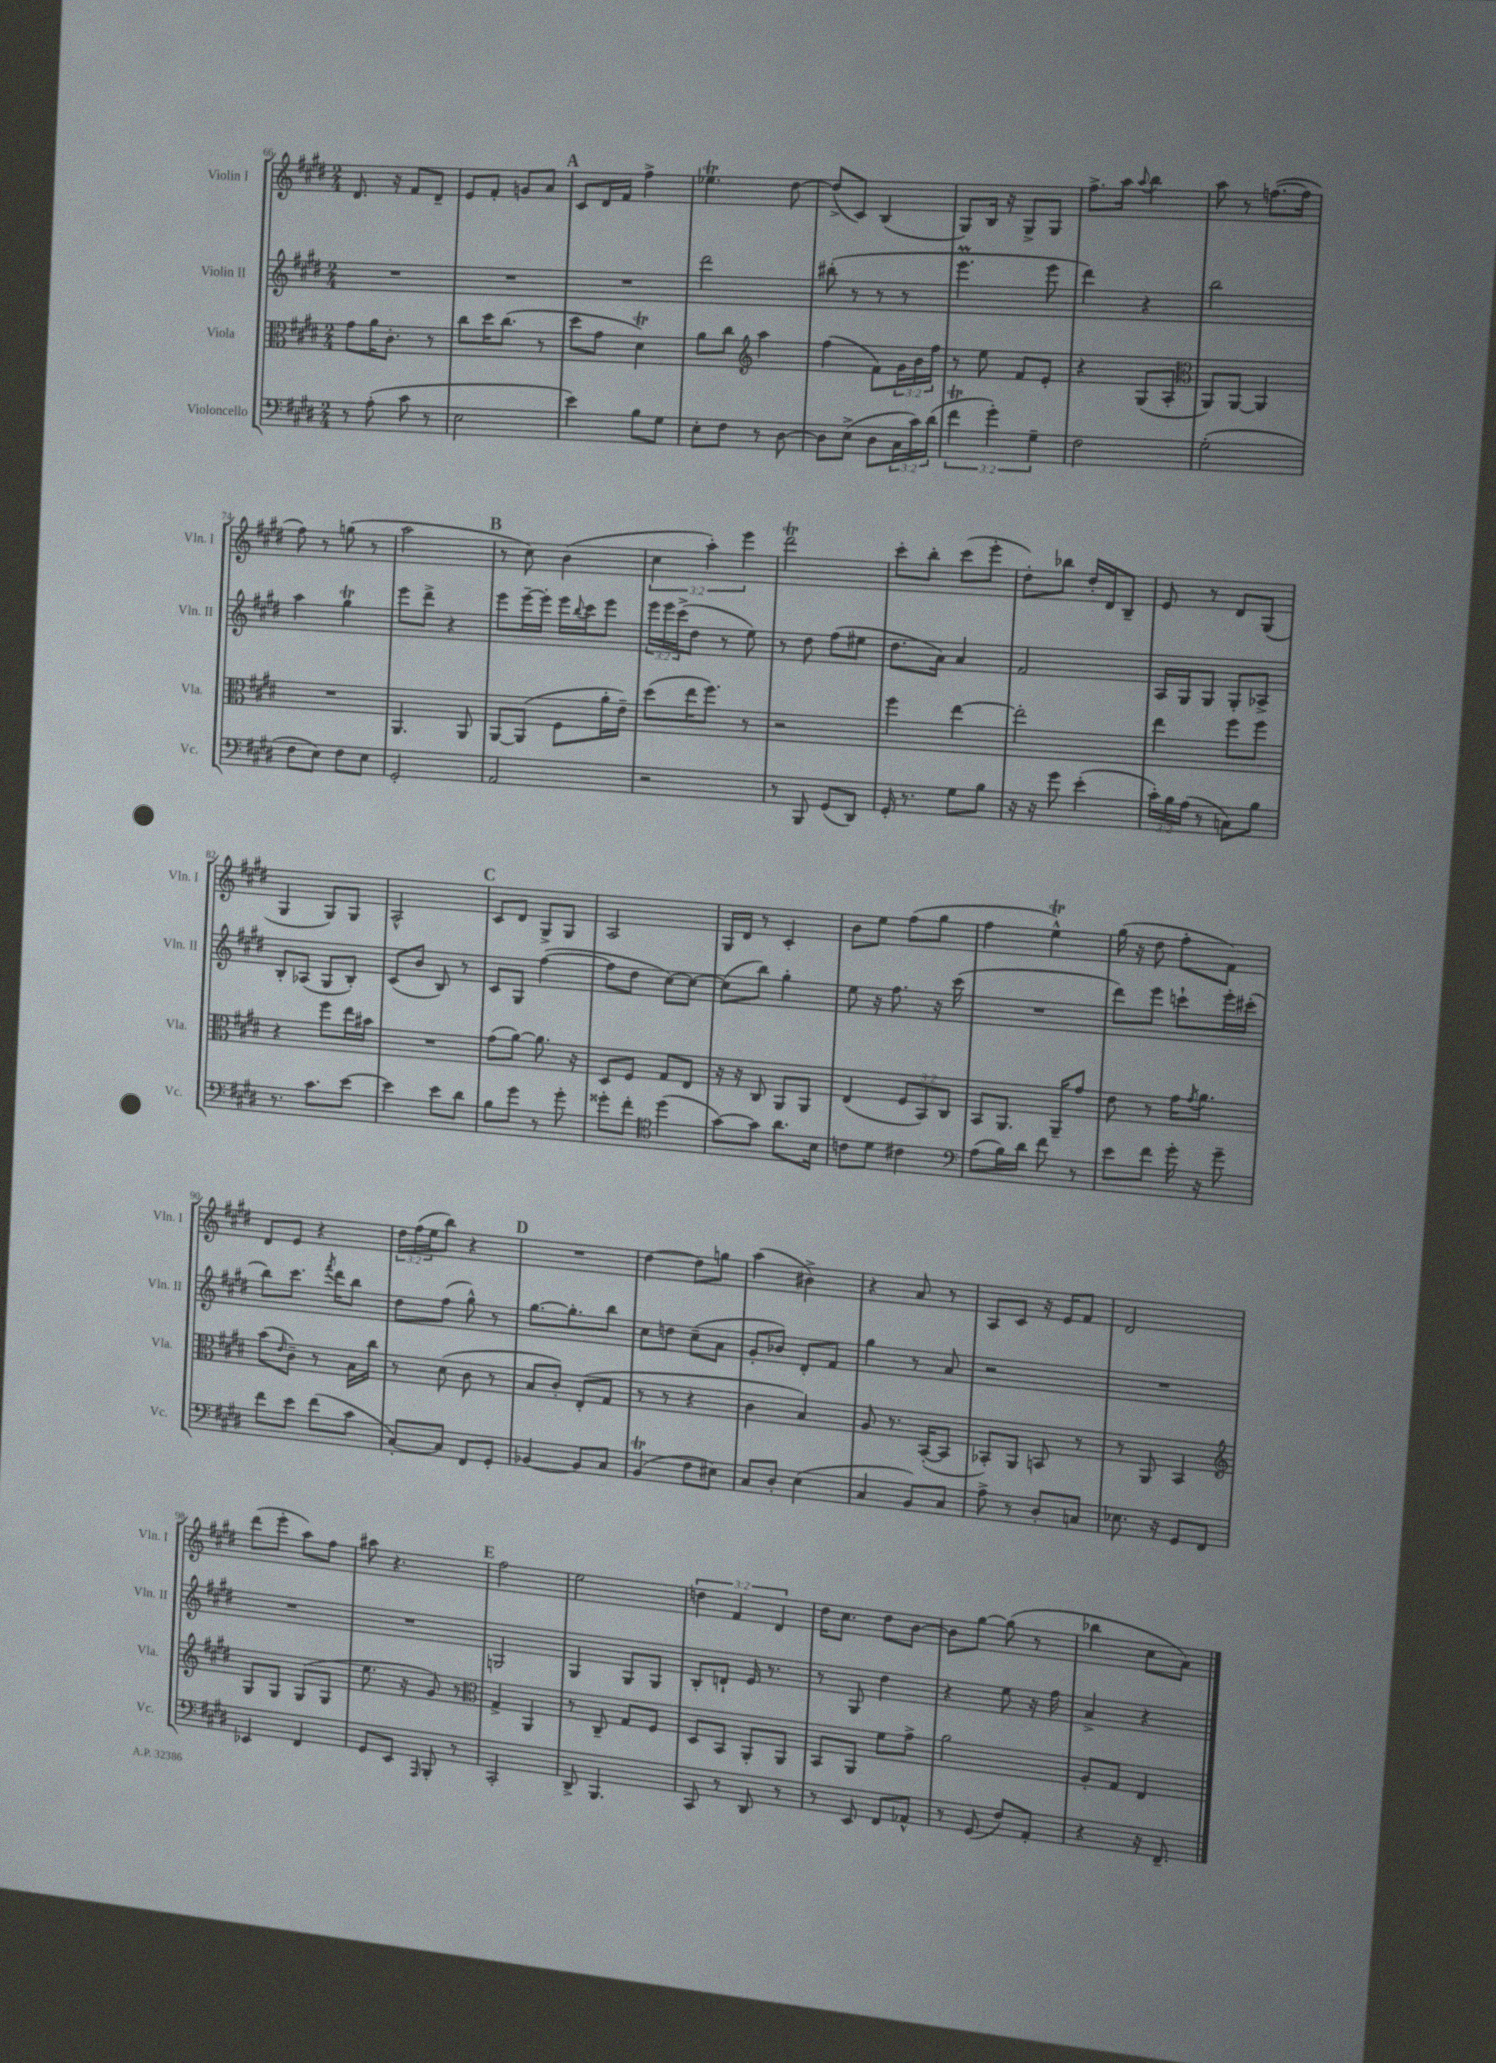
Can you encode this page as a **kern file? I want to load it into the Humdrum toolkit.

**kern	**kern	**kern	**kern
*staff4	*staff3	*staff2	*staff1
*clefF4	*clefC3	*clefG2	*clefG2
*k[f#c#g#d#]	*k[f#c#g#d#]	*k[f#c#g#d#]	*k[f#c#g#d#]
*M2/4	*M2/4	*M2/4	*M2/4
8r	8g#	2r	8.d#
(8A'	16a	.	.
.	8.c#'	.	16r
8c#	.	.	8f#
8r	8r	.	8d#~
=	=	=	=
2E	8cc#	2r	8e
.	16dd#	.	8f#'
.	(8.cc#	.	.
.	.	.	8g
.	8r	.	8a
=	=	=	=
4e)	8dd#	2r	8c#
.	8g#	.	16d#
.	.	.	16f#
8B	4d#)	.	4ff#^
8G#	.	.	.
=	=	=	=
8E'	8a	2ddd#	4.ee-
8F#	8cc#	.	.
*	*clefG2	*	*
8r	4aa	.	.
[8D#	.	.	[8dd#
=	=	=	=
8D#]	(4ff#	(8bb#'	(8dd#^]
(8E^	.	8r	8c#)
8D#	8f#)	8r	(4B
24C#	24g#	8r	.
24c#)	24b	.	.
(24d#	24ff#	.	.
=	=	=	=
6f#	8r	4.eee	8G#)
.	8ee	.	16B
6g#')	.	.	.
.	.	.	16r
.	8f#	.	8G#^
6G#~	.	.	.
.	8e'	8eee	8G#
=	=	=	=
2F#	4r	4ddd#)	8.ff#^
.	.	.	16aa
.	.	.	8qqaa
.	(8G#	4r	4bb
.	8A'	.	.
=	=	=	=
*	*clefC3	*	*
(2G#'	8AA)	2bb	8aa
.	[8AA	.	8r
.	4AA]	.	([8.ff
.	.	.	16ff]
=	=	=	=
8F#	2r	4aa	8ff#)
8E)	.	.	8r
8F#	.	4gg#	(8gg
8E	.	.	8r
=	=	=	=
2GG#'	4.AA	8eee	2aa
.	.	8ddd#^	.
.	.	4r	.
.	8AA	.	.
=	=	=	=
2AA	[8AA	8eee	8r
.	(8AA]	[16eee~	8cc#)
.	.	16eee']	.
.	8F#	16eee	(4b
.	.	8qqbb	.
.	.	16ccc#	.
.	16a'	8eee	.
.	16e~)	.	.
=	=	=	=
2r	(8dd#	24eee	6cc#
.	.	24eee	.
.	.	(24ccc#^	.
.	16ee	8dd#	.
.	.	.	6aa')
.	8.ff#)	.	.
.	.	8r	.
.	.	.	6eee
.	8r	8ee)	.
=	=	=	=
8r	2r	8r	2ddd#
8BBB	.	8dd#	.
(8GG#	.	(8ff#	.
8DD#)	.	8ee#	.
=	=	=	=
16GG#'	4ff#	8.dd#	8ccc#'
8.r	.	.	.
.	.	.	8bb'
.	.	16a)	.
8G#	[4ee	4a	(8ccc#
8B	.	.	8eee'
=	=	=	=
16r	2ee']	2f#	8dd#')
16r	.	.	.
8g#	.	.	8bb-
(4e'	.	.	16dd#'
.	.	.	16d#
.	.	.	8B~
=	=	=	=
24c#')	4ee	16A	8e
24B	.	.	.
.	.	16G#	.
(24A	.	.	.
8r	.	8G#	8r
8C)	8ff#	8G#'	8d#
8B	8ff#	8A-^	(8G#
=	=	=	=
8.r	4r	8B'	4G#
.	.	(8A-	.
8.c#	.	.	.
.	8ff#	8G#	8G#)
[8e	16ee	8B')	8G#
.	16b#	.	.
=	=	=	=
4e]	2r	(8c#	2A^^
.	.	8b	.
8e	.	8B)	.
8d#	.	8r	.
=	=	=	=
8B	(8g#	8c#	8c#
8g#	[8a)	8G#	8d#
8r	8.a]	([4ff#	8G#^
8g#'	.	.	8G#
.	16r	.	.
=	=	=	=
8g##'	8D#	8ff#]	2A
8f#'	8F#	8dd#	.
*clefC4	*	*	*
(4dd#	8G#	[8cc#)	.
.	8E	8cc#_	.
=	=	=	=
[8g#)	16r	(8cc#]	16G#
.	16r	.	16d#
8g#]	8C#	8bb)	8r
8.a	8AA	4gg#'	4c#'
.	8AA	.	.
16B	.	.	.
=	=	=	=
8c	(4E	8ee	8b
8d#	.	16r	8ee
.	.	8.ff#	.
4c#	12F#	.	(8ff#
.	12BB)	.	.
.	.	16r	8gg#
.	12C#	.	.
.	.	(16ccc#	.
=	=	=	=
*clefF4	*	*	*
(8A	8BB	2r	4ff#
16B)	8.AA	.	.
16d#	.	.	.
8f#	.	.	4ee^^)
.	16AA~	.	.
8r	8g#	.	.
=	=	=	=
8e	8e	8ddd#)	(16gg#
.	.	.	16r
8f#	8r	8eee	8dd#
16g#'	16g#	8ccc`	8ff#'
.	8qg#	.	.
16r	8.a	.	.
8g#~	.	16eee'	8f#)
.	.	(16ccc#'	.
=	=	=	=
8f#	(8b	8bb)	8d#
.	16qqe	.	.
8e	8c#~)	8.ccc#	8e
(8f#	8r	.	4r
.	.	8qfff#	.
.	.	16ddd#	.
8c#	16B	8bb	.
.	16cc#	.	.
=	=	=	=
[8C#')	8r	8dd#	24dd#
.	.	.	(24ff#
.	.	.	24ee
8C#]	(8d#	(8ff#	8bb)
8FF#	8c#	8gg#^^)	4r
8GG#'	8r	8r	.
=	=	=	=
[4BB-	8B	[8.gg#	2r
.	8c#')	.	.
.	.	8.gg#']	.
8BB-]	(8E'	.	.
8C#	8G#	8bb	.
=	=	=	=
(4BB	8r	8cc#	[4dd#
.	8r	8dd	.
8F#	4r	(8cc#~	8dd#]
8E#)	.	8a	8gg
=	=	=	=
8C#	4c#	8g#'	(4aa
8D#'	.	8b-)	.
(4E	4B)	8d#'	4b#^)
.	.	8f#	.
=	=	=	=
4C#	8A	4gg#	4r
.	8.r	.	.
8BB)	.	8r	8a
.	([16BB'	.	.
8C#	8BB]	8a	8r
=	=	=	=
8A^	8BB-')	2r	8A
8r	8AA	.	8c#
8D#'	8BB	.	16r
.	.	.	16e
8C	8r	.	8f#
=	=	=	=
8.E-	8r	2r	2d#
.	8AA	.	.
16r	.	.	.
8GG#	4BB	.	.
8FF#	.	.	.
=	=	=	=
*	*clefG2	*	*
4EE-	8G#	2r	(8ddd#
.	8G#	.	8eee'
4FF#	(8G#	.	8aa)
.	8G#	.	8ff#
=	=	=	=
8GG#	8.ee	2r	8aa#
8EE	.	.	4.r
.	16r	.	.
16qqAAA	.	.	.
8BBB'	8g#)	.	.
8r	8r	.	.
=	=	=	=
*	*clefC3	*	*
2CC#'	4G#^	2G	2ff#
.	4AA	.	.
=	=	=	=
8DD#^	8r	4G#	2ee
4.BBB	8C#~	.	.
.	8G#	8G#	.
.	8F#	8G#	.
=	=	=	=
8CC#	8D#	8B'	6dd
8r	8BB	8d`	.
.	.	.	6f#
8DD#	8AA'	16e	.
.	.	8.r	.
.	.	.	6d#
8r	8AA	.	.
=	=	=	=
8r	8BB	8r	16dd#
.	.	.	8.cc#
8EE	8AA	8G#	.
8FF#	8f#	4dd#	8dd#
8AA-^^	8g#^	.	[8b
=	=	=	=
8r	2a	4r	8b]
(8GG#	.	.	[8gg#
8F#)	.	8ee	(8gg#]
8AA'	.	16r	8r
.	.	16ff#	.
=	=	=	=
4r	8A'	4a^	4bb-
.	8G#	.	.
16r	4E	4r	8cc#
8.FF#~	.	.	.
.	.	.	8a)
==	==	==	==
*-	*-	*-	*-
